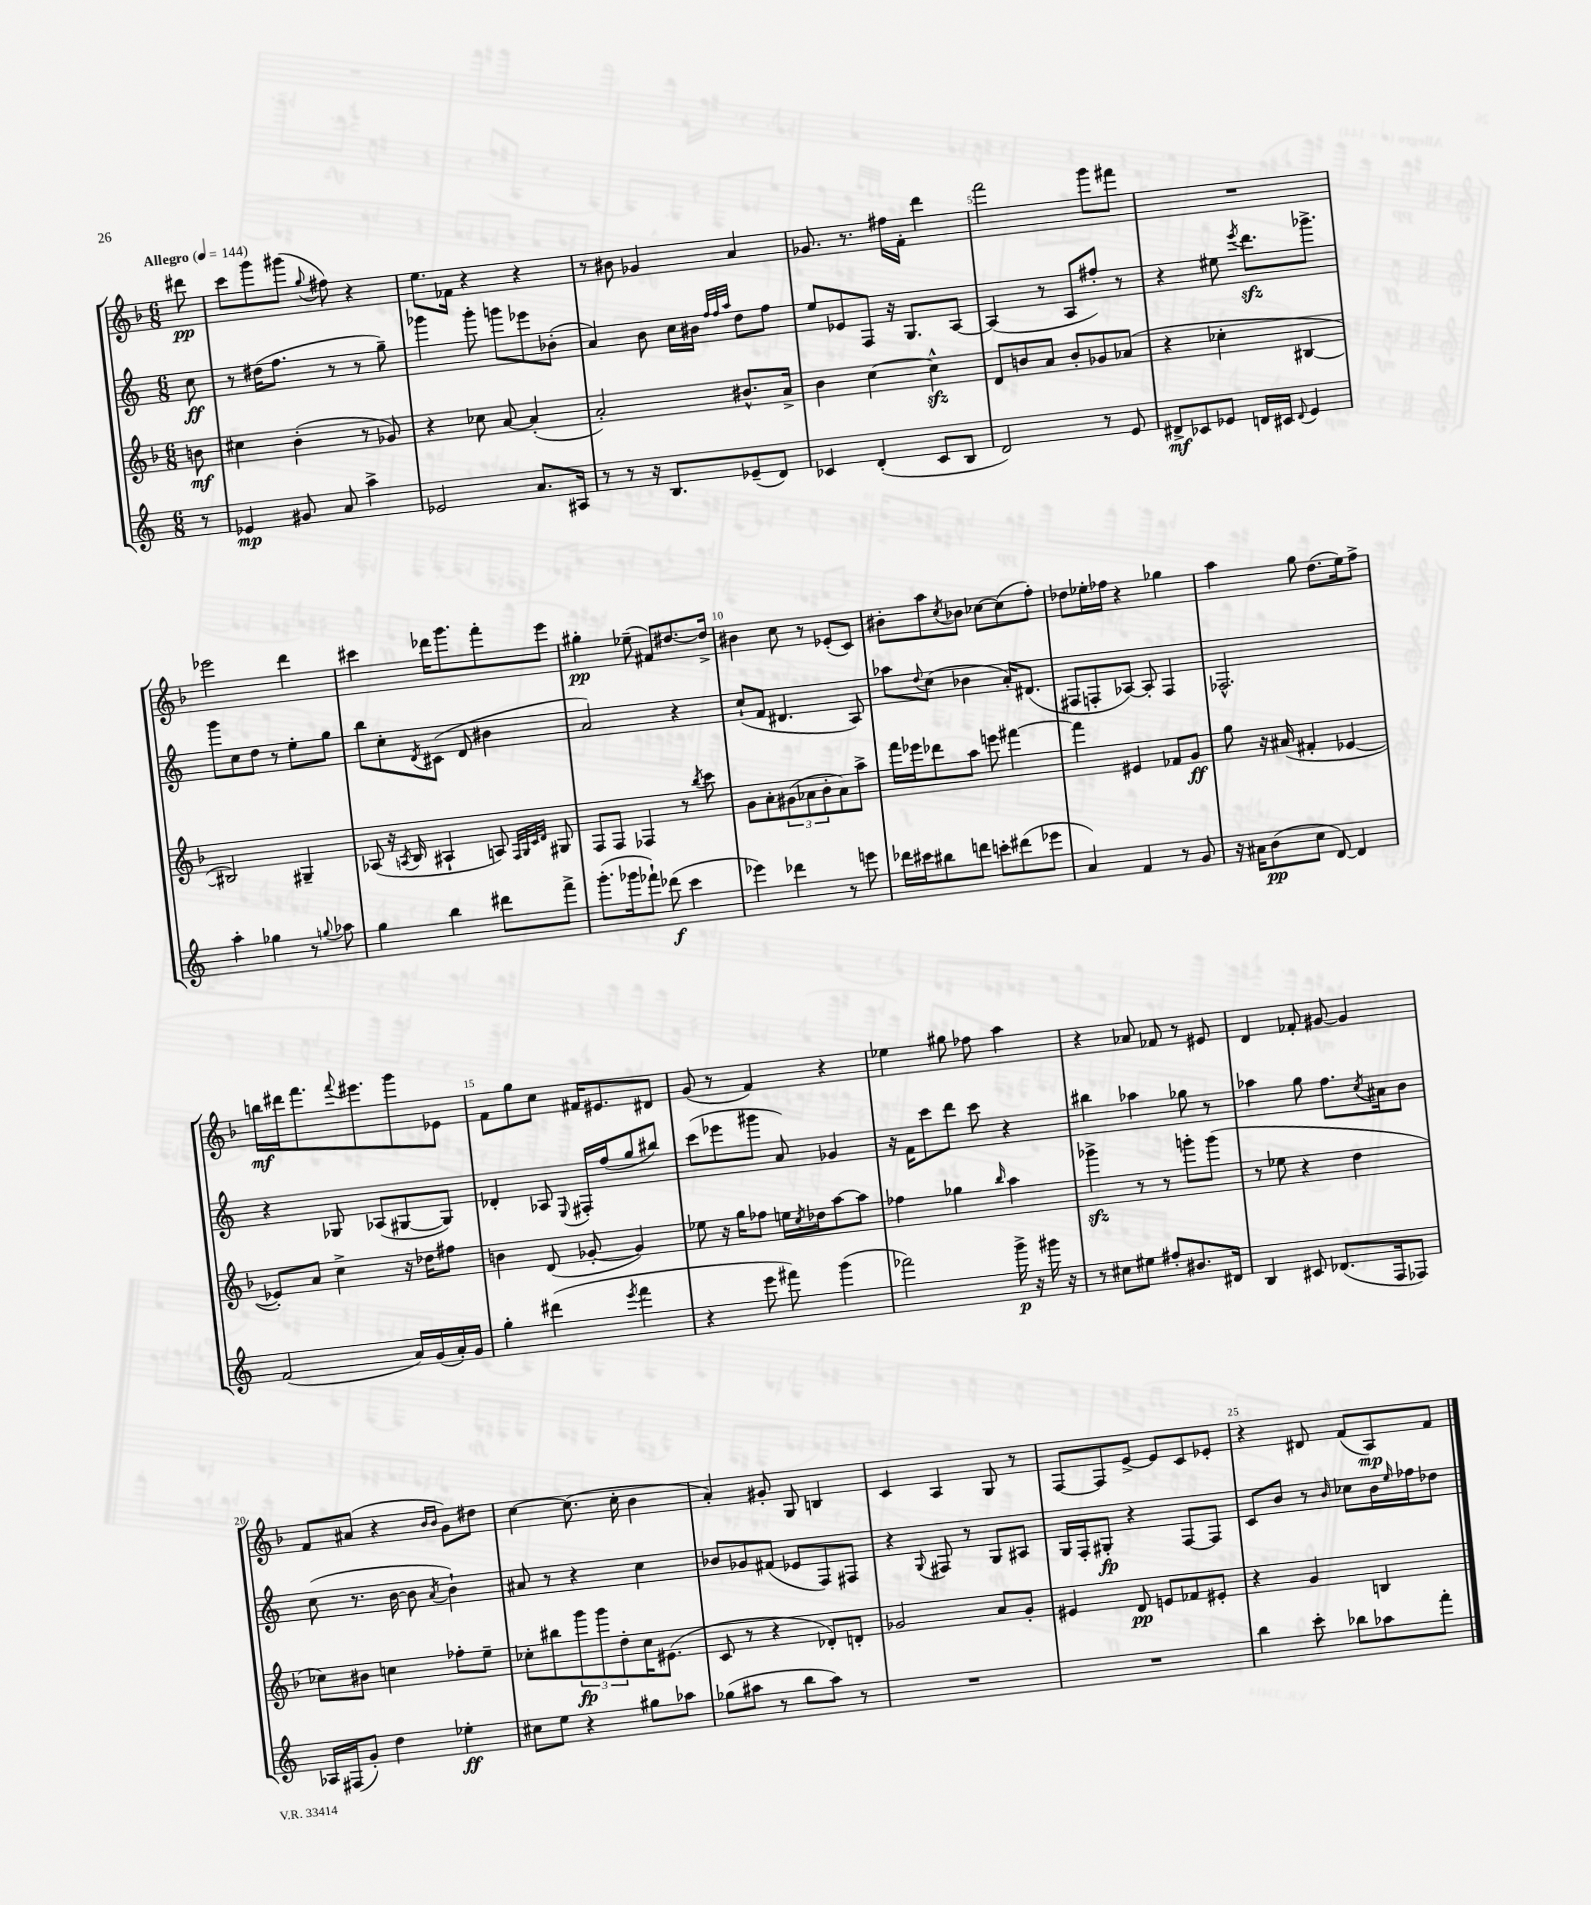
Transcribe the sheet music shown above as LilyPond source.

<<
\new StaffGroup <<
\new Staff = "s0" {
    \clef treble \key f \major \numericTimeSignature \time 6/8 \partial 8 \tempo "Allegro" 4 = 144
    dis'''8\pp |
    c'''8 g'''8 gis'''8( \appoggiatura { g''8 } fis''8) r4 |
    e''8. fes'16 r4 r4 |
    r8 bis'8 ges'4 a'4 |
    ges'8. r8. fis''16 f'16-. d'''4 |
    f'''2 g'''8 fis'''8 |
    R2. |
    ees'''2 d'''4 |
    cis'''4 des'''16 g'''8. f'''8-. e'''8 |
    gis''4-.\pp ees''8--( fis'8) dis''8.~ dis''16-> |
    bis'4 c''8 r8 ees'8-.( c'8) |
    bis'8-. a''8 \acciaccatura { c''8 } bes'8 ces''8~ ces''8( f''8-.) |
    des''8 ees''16-. fes''16 r4 ges''4 |
    a''4 g''8 d''8.( e''16) f''8-> |
    b''16\mf dis'''16 f'''8. \appoggiatura { f'''8 } eis'''8. g'''8 ees'8 |
    f'8 g''8 c''8 fis'16 eis'8. dis'8 |
    g'8( r8 f'4) r4 |
    ees''4 gis''8 fes''8 a''4 |
    r4 aes'8 fes'8 r8 eis'8 |
    d'4 fes'8-. gis'8~ gis'4 |
    f'8 ais'8( r4 \grace { bes'16 bes'16 } g'8) dis''8 |
    c''4~ c''8.( c''16-. bes'4 |
    a'4-.) gis'8-. g8 b4 |
    c'4 a4 g8 r8 |
    f8~ f8 e'8~-> e'8 c'8 ees'8-. |
    r4 dis'8 f'8( a8\mp) f'8 \bar "|." |
}
\new Staff = "s1" {
    \clef treble \key c \major \numericTimeSignature \time 6/8 \partial 8
    c''8\ff |
    r8 dis''16( f''8. r8 r8 g''8--) |
    ges'''4 ges'''8-. g'''8 ees'''8 bes'8-.( |
    a'4) b'8 c''16 bis'16 \grace { f''32 f''32 a''32 } d''8 f''8 |
    e''8 ees'8 f8 r16 g8. a8~ |
    a4( r8 a8 fis''8-.) r8 |
    r4 eis''8 \acciaccatura { e'''8 } d'''8.\sfz ges'''8.-> |
    g'''8 c''8 d''8 r8 e''8-. g''8 |
    b''8 c''8-. \acciaccatura { d'8 } cis'8( d'8 bis'4 |
    a'2) r4 |
    c''8-!( f'8 dis'4. a8) |
    aes''8 \appoggiatura { d''8 } c''8( bes'4 a'16-.) dis'8.( |
    fis8 f8-. aes8~) aes8-. f4 |
    fes2.-^ |
    r4 ges8 aes8( gis8~ gis8) |
    des'4-. aes8 \appoggiatura { e8 } fis16-. f''16( g''8 bis''8) |
    c'''8( ees'''8 gis'''8 a'8) ges'4 |
    r16 f'16 c'''8 d'''8 c'''8 r4 |
    bis''4 aes''4 ges''8 r8 |
    aes''4 g''8 f''8. \acciaccatura { c''8 } ais'16 b'8 |
    c''8( r8. b'16~ b'8 \acciaccatura { a'8 } b'4-!) |
    ais'8 r8 r4 c''4 |
    bes'8 ges'8 fis'8( ees'8 f8) fis8 |
    r4 \appoggiatura { g8 } fis8 r8 g8 ais8 |
    g16 f16-. gis8-.\fp r4 f8~ f8 |
    c'8 b'8 r8 \grace { b'16 } ces''8 b'16 \grace { e''16 } fes''16 des''8 \bar "|." |
}
\new Staff = "s2" {
    \clef treble \key f \major \numericTimeSignature \time 6/8 \partial 8
    b'8\mf |
    cis''4 bes'4-.( r8 ges'8) |
    r4 ces''8 a'8~ a'4-.( |
    a'2-.) bis'8.-^ a'16-> |
    bes'4 c''4~ c''4-^\sfz |
    d'8 b'8 a'8 b'8-. ges'8 aes'8( |
    r4 ces''4-. bis4~ |
    bis2) gis4-- |
    aes8( r16 \acciaccatura { a8 } bes16 ais4-! a8) \grace { f32 g32 c'32 d'32 } gis8 |
    f8 f8 fes4 r8 \acciaccatura { bes''8 } c'''8 |
    g'8 a'8-. \tuplet 3/2 { gis'8( aes'8 bes'8-. } aes'8) a''8-> |
    f'''16 ees'''16 des'''8 a''8 e'''8 fis'''4~ |
    fis'''4 eis'4 fes'8 g'8\ff |
    g''8 r16 ais'16( fis'4-. ees'4~ |
    ees'8-.) a'8 c''4-> r16 des''16 fis''8 |
    b'4 d'8( ges'8~-. ges'4) |
    ees''8 r16 g''16 fes''8 e''16 \acciaccatura { c''8 } des''16 a''8~ a''8 |
    fes''4 ges''4 \grace { bes''16 } a''4 |
    ges'''4->\sfz r8 r8 g'''8-. g'''8( |
    r8 ees''8 r4 d''4 |
    ces''8) bis'8 c''4 fes''8-. e''8-- |
    ces''8-. bis''8 \tuplet 3/2 { g'''8\fp g'''8 d''8-. } ces''16 eis'8.( |
    c'8 r8 r4 des'8-.) d'8-. |
    ges'2 a'8 ges'8-. |
    eis'4 d'8\pp e'8 fes'8 eis'8-. |
    r4 g'4 b4 \bar "|." |
}
\new Staff = "s3" {
    \clef treble \key c \major \numericTimeSignature \time 6/8 \partial 8
    r8 |
    ees'4\mp gis'8 a'8 a''4-> |
    ees'2 a'8. ais16 |
    r8 r8 r16 b8. ees'8--( d'8) |
    ces'4 d'4-.( ces'8 b8 |
    d'2) r8 e'8 |
    dis'8->\mf ces'8 ees'8 d'16 cis'16 \appoggiatura { d'8 } ees'4 |
    a''4-. ges''4 r8 \appoggiatura { g''8 } aes''8 |
    g''4 b''4 dis'''8 f'''8-> |
    g'''8.-.( ges'''16 fes'''8-!) des'''8\f( c'''4 |
    ees'''4) des'''4 r8 e'''8 |
    des'''16 cis'''16 bis''8 d'''8 c'''8-. dis'''8( ees'''8 |
    a'4) f'4 r8 g'8 |
    r16 ais'16 b'8\pp( c''8 d'8~) d'4 |
    f'2( a'16) g'16( a'16-.) g'16 |
    g''4-. dis'''4( \acciaccatura { e'''8 } f'''4 |
    r4 e'''8 fis'''8) g'''4( |
    fes'''2) g'''16->\p r16 gis'''16 r16 |
    r8 cis''8 eis''8 fis''8-. bis'8. dis'16 |
    b4 cis'8 des'8.( f16 fes8) |
    aes16 fis16( g'8-.) d''4 ees''4-.\ff |
    cis''8 e''8 r4 gis''8 aes''8 |
    ges''8( ais''8 r8 b''8 ais''8) r8 |
    R2. |
    R2. |
    b''4 c'''8-. bes''8 aes''8 f'''8-. \bar "|." |
}
>>
>>
\layout { \context { \Score \override BarNumber.break-visibility = ##(#f #t #t) barNumberVisibility = #(every-nth-bar-number-visible 5) } }
